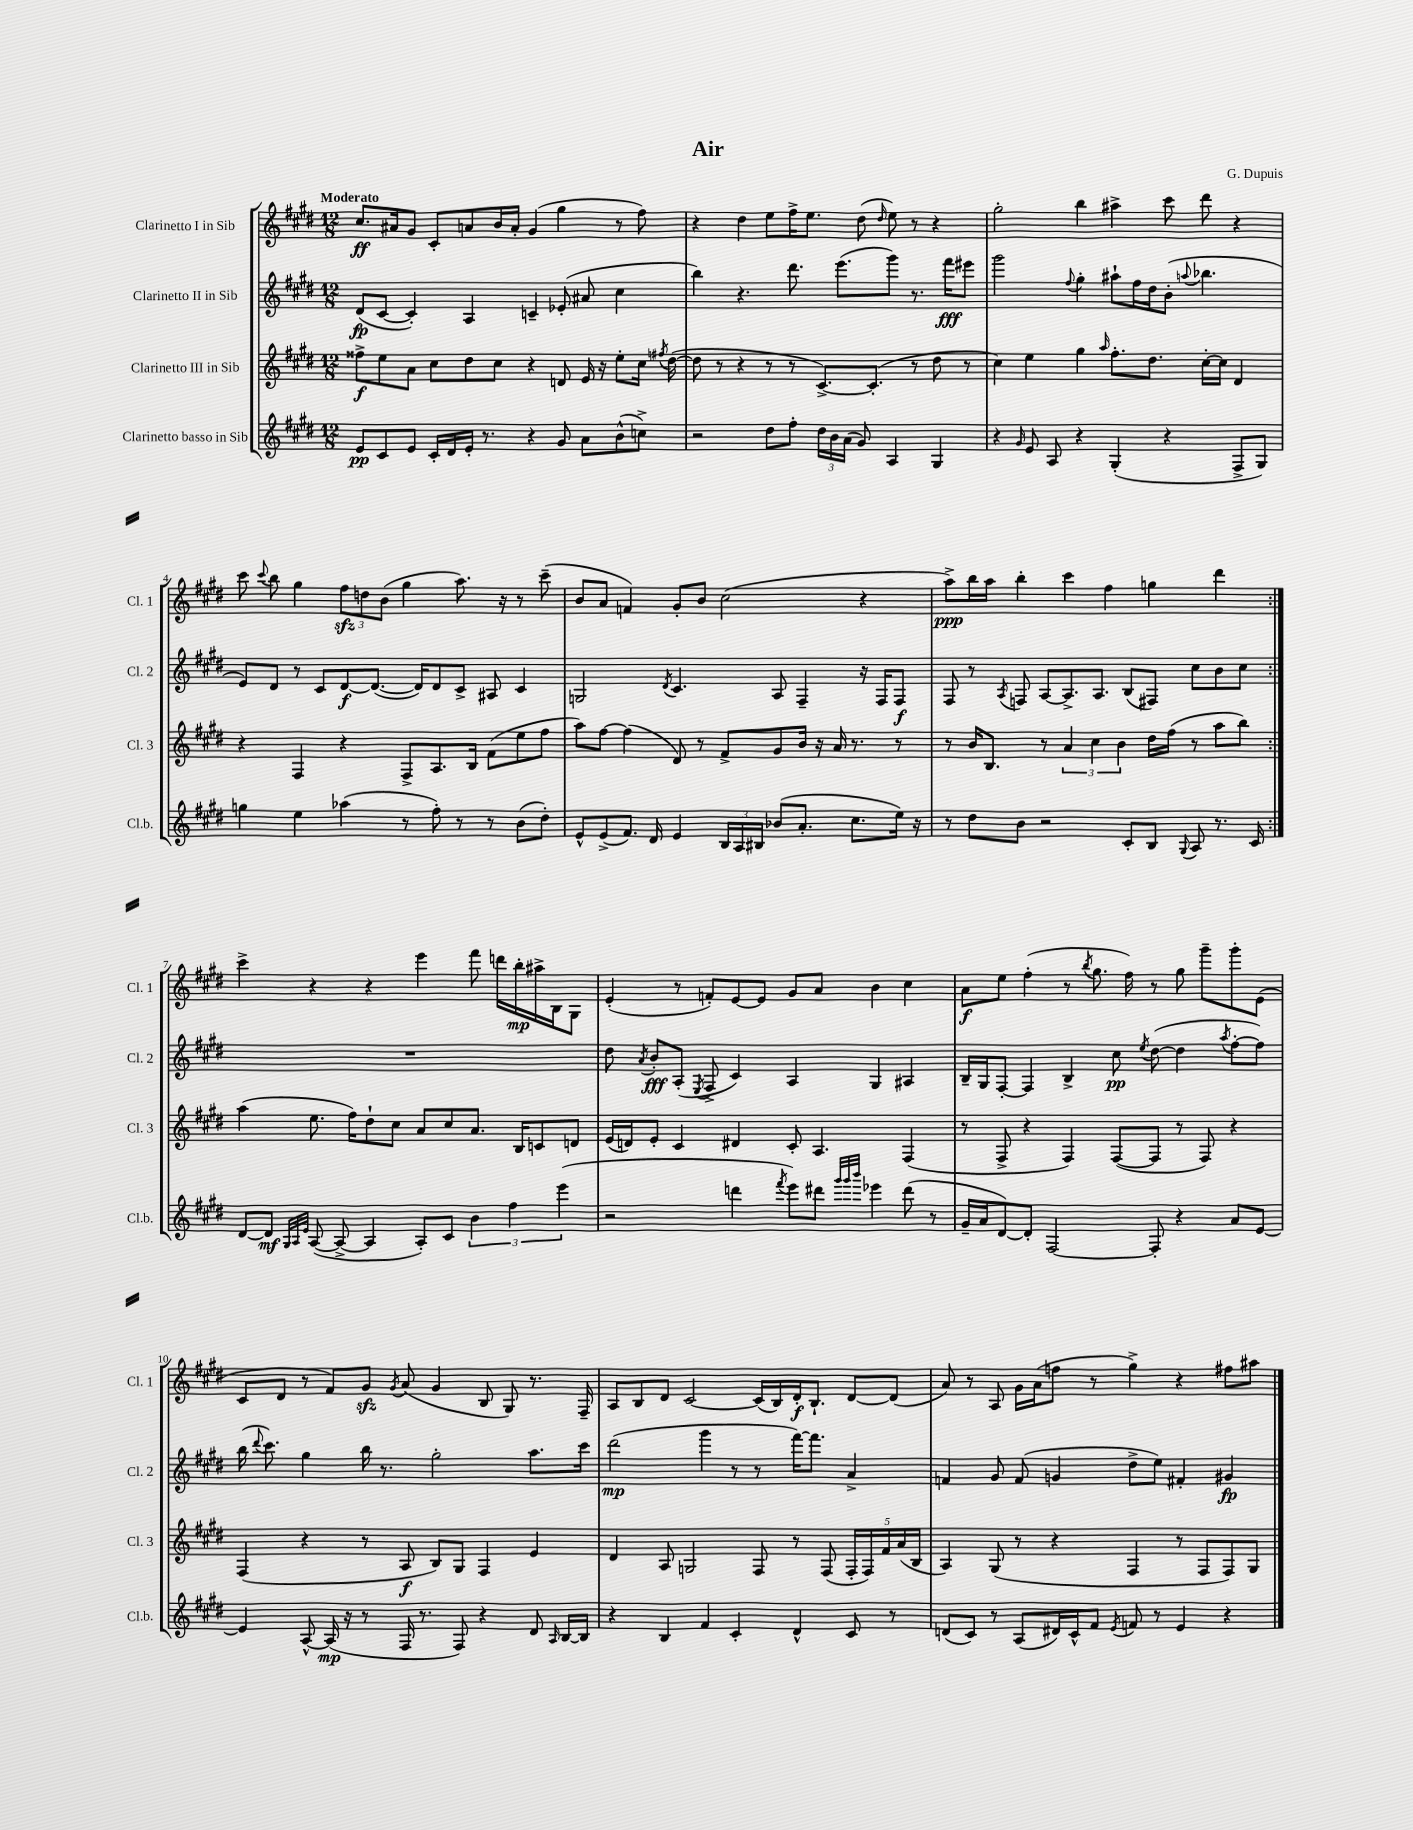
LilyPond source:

\header { title = "Air" composer = "G. Dupuis" }
<<
\new StaffGroup <<
\new Staff = "s0" \with { instrumentName = "Clarinetto I in Sib" shortInstrumentName = "Cl. 1" } {
    \clef treble \key e \major \numericTimeSignature \time 12/8 \tempo "Moderato"
    \autoBeamOff \repeat volta 2 { cis''8.[\ff ais'16 gis'8] cis'8[-. a'8 b'16 a'16]-. gis'4( gis''4 r8 fis''8) |
    r4 dis''4 e''8[ fis''16-> e''8.] dis''8( \grace { dis''16 } e''8) r8 r4 |
    gis''2-. b''4 ais''4-> cis'''8 dis'''8 r4 |
    cis'''8 \appoggiatura { cis'''8 } b''8 gis''4 \tuplet 3/2 { fis''8[\sfz d''8 b'8]( } gis''4 a''8.) r16 r8 cis'''8--( |
    b'8[ a'8] f'4) gis'8[-. b'8] cis''2( r4 |
    a''8[->\ppp) b''16 a''16] b''4-. cis'''4 fis''4 g''4 dis'''4 | }
    cis'''4-> r4 r4 e'''4 fis'''8 d'''16[ b''16-.\mp ais''16-> b16 gis8] |
    e'4-.( r8 f'8[-.) e'8~ e'8] gis'8[ a'8] b'4 cis''4 |
    a'8[\f e''8] fis''4-.( r8 \acciaccatura { b''8 } gis''8. fis''16) r8 gis''8 gis'''8[-- gis'''8-. e'8]( |
    cis'8[ dis'8] r8 fis'8[) gis'8]\sfz \acciaccatura { gis'8 } a'8( gis'4 b8 gis8) r8. fis16-- |
    a8[ b8 dis'8] cis'2~ cis'16[( b16) dis'16-.\f b8.]-! dis'8[~ dis'8]( |
    a'8) r8 a8 gis'16[ a'16( f''8] r8 gis''4->) r4 fis''8[ ais''8] \bar "|." |
}
\new Staff = "s1" \with { instrumentName = "Clarinetto II in Sib" shortInstrumentName = "Cl. 2" } {
    \clef treble \key e \major \numericTimeSignature \time 12/8
    \autoBeamOff \repeat volta 2 { dis'8[\fp( cis'8]~ cis'4-.) a4 c'4-- ees'8-.( ais'8 cis''4 |
    b''4) r4. dis'''8. e'''8.[( gis'''8]) r8. fis'''16[\fff eis'''8] |
    gis'''2 \appoggiatura { fis''8 } gis''4-. ais''8[-! fis''16 dis''16 b'8]-.( \appoggiatura { a''8 } bes''4. |
    e'8[) dis'8] r8 cis'8[ dis'8~\f dis'8.]~( dis'16[) dis'8 cis'8]-> ais8 cis'4 |
    g2 \acciaccatura { dis'8 } cis'4. a8 fis4-- r16 fis16[ fis8]\f |
    fis8 r8 \acciaccatura { a8 } f8 a8[~ a8.-> a8.] b8[( fis8]) cis''8[ b'8 cis''8] | }
    R1. |
    dis''8 \acciaccatura { a'8 } b'8[-.\fff a8]-.( \acciaccatura { e8 } fis8-> cis'4) a4 gis4 ais4 |
    b16[-- gis16 fis8]~-. fis4 b4-> cis''8\pp \acciaccatura { e''8 } dis''8~( dis''4 \acciaccatura { a''8 } fis''8[~-. fis''8]) |
    b''16( \appoggiatura { dis'''8 } cis'''8.) gis''4 b''16 r8. gis''2-. a''8.[ cis'''16] |
    dis'''2\mp( gis'''4 r8 r8 fis'''16[~) fis'''8.] a'4-> |
    f'4 gis'8 f'8( g'4 dis''8[-> e''8]) fis'4-. gis'4\fp \bar "|." |
}
\new Staff = "s2" \with { instrumentName = "Clarinetto III in Sib" shortInstrumentName = "Cl. 3" } {
    \clef treble \key e \major \numericTimeSignature \time 12/8
    \autoBeamOff \repeat volta 2 { fisis''8[->\f e''8 a'8] cis''8[ dis''8 cis''8] r4 d'8 e'16 r16 e''8[-. cis''16] \acciaccatura { fis''8 } dis''16~( |
    dis''8 r8 r4 r8 r8 cis'8.[~->) cis'8.]-.( r8 dis''8 r8 |
    cis''4) e''4 gis''4 \grace { a''16 } fis''8.[-. dis''8.] cis''16[~-. cis''16] dis'4 |
    r4 fis4 r4 fis8[-> a8. b16] fis'8[( e''8 fis''8] |
    a''8[) fis''8]~ fis''4( dis'8) r8 fis'8[-> gis'8 b'16] r16 a'16 r8. r8 |
    r8 b'16[ b8.] r8 \tuplet 3/2 { a'4 cis''4 b'4 } dis''16[ fis''16]( r8 a''8[ b''8]) | }
    a''4( e''8. fis''16[) dis''8-! cis''8] a'8[ cis''8 a'8.] b16[ c'8 d'8] |
    e'16[( d'16) e'8]-. cis'4 dis'4 cis'8-. a4. fis4( |
    r8 fis8-> r4 fis4) fis8[~( fis8] r8 fis8) r4 |
    fis4( r4 r8 a8\f b8[) gis8] fis4 e'4 |
    dis'4 a8 g2 fis8 r8 fis8( \tuplet 5/4 { fis16[-. fis16) fis'16 a'16( b16] } |
    a4) gis8( r8 r4 fis4 r8 fis8[ fis8) gis8] \bar "|." |
}
\new Staff = "s3" \with { instrumentName = "Clarinetto basso in Sib" shortInstrumentName = "Cl.b." } {
    \clef treble \key e \major \numericTimeSignature \time 12/8
    \autoBeamOff \repeat volta 2 { e'8[\pp cis'8 e'8] cis'16[-. dis'16 e'16]-. r8. r4 gis'8 a'8[ b'8-^( c''8]->) |
    r2 dis''8[ fis''8]-. \tuplet 3/2 { dis''16[ b'16 a'16]( } gis'8) a4 gis4 |
    r4 \grace { gis'16 } e'8 a8 r4 gis4-.( r4 fis8[-> gis8]) |
    g''4 e''4 aes''4( r8 fis''8-.) r8 r8 b'8[( dis''8]-.) |
    e'8[-^ e'8->( fis'8.]) dis'16 e'4 \tuplet 3/2 { b16[ a16 bis16] } bes'8[( a'8.]-. cis''8.[ e''16]) r16 |
    r8 dis''8[ b'8] r2 cis'8[-. b8] \appoggiatura { gis8 } a8 r8. cis'16 | }
    dis'8[~ dis'8]\mf \grace { gis32[ a32 e'32] } a8~( a8~-> a4 a8[-.) cis'8] \tuplet 3/2 { b'4 fis''4 e'''4( } |
    r2 d'''4 \acciaccatura { fis'''8 } e'''8[) dis'''8] \grace { gis'''32[ gis'''32 b'''32] } ees'''4 dis'''8( r8 |
    gis'16[-- a'16 dis'8~) dis'8]-. fis2~ fis8-. r4 a'8[ e'8]~ |
    e'4 a8~-^ a16\mp( r16 r8 fis16 r8. fis8) r4 dis'8 \grace { a16 } b16[~ b16] |
    r4 b4 fis'4 cis'4-. dis'4-^ cis'8 r8 |
    d'8[( cis'8]) r8 a8[( dis'16) cis'16-^ fis'8] \acciaccatura { e'8 } f'8 r8 e'4 r4 \bar "|." |
}
>>
>>
